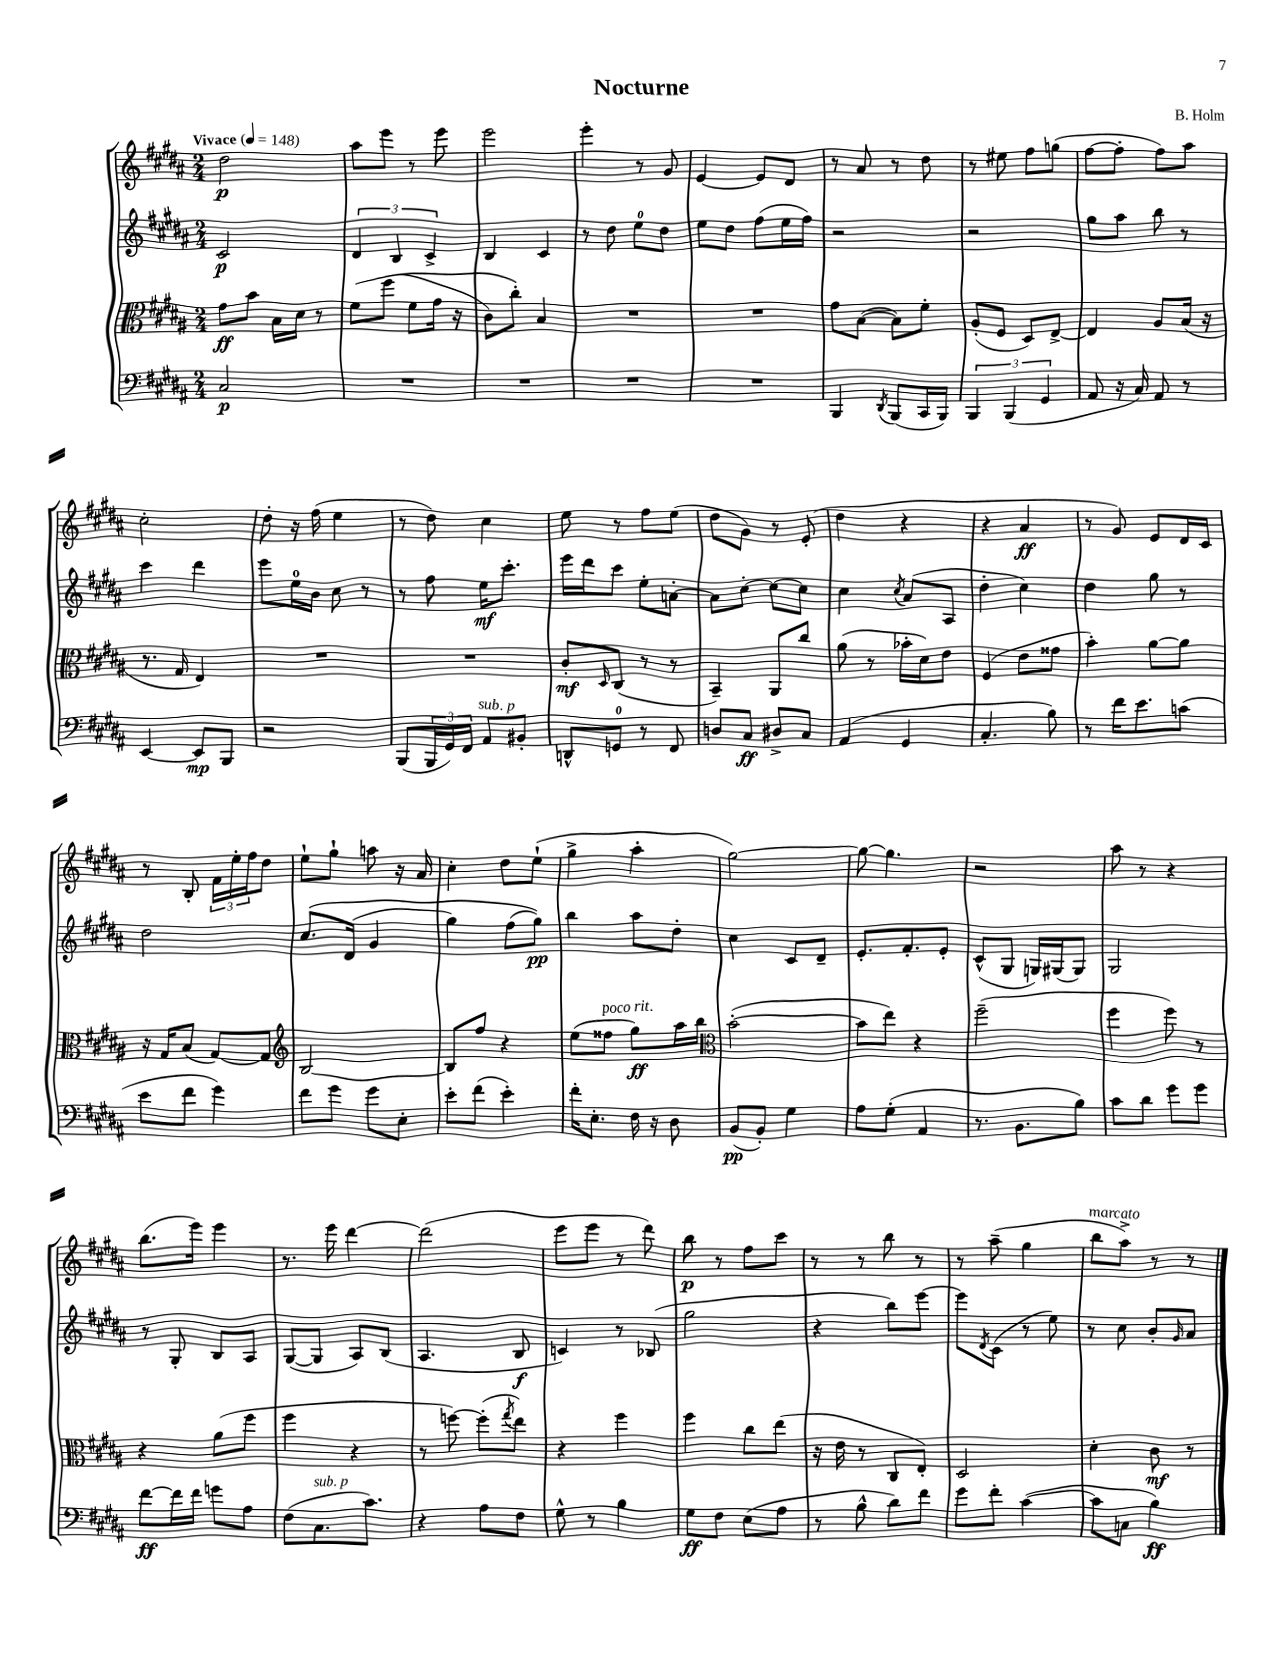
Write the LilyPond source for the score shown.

\header { title = "Nocturne" composer = "B. Holm" }
<<
\new StaffGroup <<
\new Staff = "s0" {
    \clef treble \key b \major \numericTimeSignature \time 2/4 \tempo "Vivace" 4 = 148
    dis''2\p |
    ais''8 e'''8 r8 e'''8 |
    e'''2 |
    e'''4-. r8 gis'8 |
    e'4~ e'8 dis'8 |
    r8 ais'8 r8 dis''8 |
    r8 eis''8 fis''8 g''8( |
    fis''8~ fis''8-. fis''8) ais''8 |
    cis''2-. |
    dis''8-. r16 fis''16( e''4 |
    r8 dis''8) cis''4 |
    e''8 r8 fis''8 e''8( |
    dis''8 gis'8) r8 e'8-.( |
    dis''4 r4 |
    r4 ais'4\ff |
    r8 gis'8) e'8 dis'16 cis'16 |
    r8 b8-. \tuplet 3/2 { fis'16 e''16-. fis''16 } dis''8 |
    e''8-! gis''8-! a''8 r16 ais'16 |
    cis''4-. dis''8 e''8-!( |
    gis''4-> ais''4-. |
    gis''2~) |
    gis''8~ gis''4. |
    r2 |
    ais''8 r8 r4 |
    b''8.( e'''16) e'''4 |
    r8. e'''16 dis'''4~ |
    dis'''2( |
    e'''8 e'''8 r8 dis'''8) |
    b''8\p r8 fis''8 cis'''8 |
    r8 r8 b''8 r8 |
    r8 ais''8--( gis''4 |
    b''8^\markup { \italic "marcato" } ais''8->) r8 r8 \bar "|." |
}
\new Staff = "s1" {
    \clef treble \key b \major \numericTimeSignature \time 2/4
    cis'2\p |
    \tuplet 3/2 { dis'4 b4 cis'4-> } |
    b4 cis'4 |
    r8 dis''8 e''8-0 dis''8 |
    e''8 dis''8 fis''8( e''16 fis''16) |
    r2 |
    r2 |
    gis''8 ais''8 b''8 r8 |
    cis'''4 dis'''4 |
    e'''8 e''16-0 b'16 cis''8 r8 |
    r8 fis''8 e''16\mf cis'''8.-. |
    e'''16 dis'''16 cis'''8 e''8-. a'8~-. |
    a'8 cis''8~-. cis''8~ cis''8 |
    cis''4 \acciaccatura { cis''8 } ais'8( ais8 |
    dis''4-. cis''4) |
    dis''4 gis''8 r8 |
    dis''2 |
    cis''8.\( dis'16( gis'4 |
    gis''4) fis''8( gis''8\pp)\) |
    b''4 ais''8 dis''8-. |
    cis''4 cis'8 dis'8-- |
    e'8.-. fis'8.-. e'8-. |
    cis'8-^( gis8 g16) gis16( gis8) |
    gis2 |
    r8 gis8-. b8 ais8 |
    gis8~( gis8 ais8) b8( |
    ais4. b8\f |
    c'4) r8 bes8( |
    gis''2 |
    r4 b''8) e'''8~ |
    e'''8 \acciaccatura { dis'8 } cis'8( r8 e''8) |
    r8 cis''8 b'8-. \grace { gis'16 } ais'8 \bar "|." |
}
\new Staff = "s2" {
    \clef alto \key b \major \numericTimeSignature \time 2/4
    gis'8\ff b'8 b16 dis'16 r8 |
    fis'8\( fis''8( fis'8 gis'16 r16 |
    cis'8) cis''8-.\) b4 |
    R2 |
    R2 |
    gis'8 b8~( b8) fis'8-. |
    ais8-.( fis8 dis8) e8~-> |
    e4 ais8 b16( r16 |
    r8. gis16 e4) |
    R2 |
    R2 |
    cis'8-.\mf \grace { dis16 } cis8( r8 r8 |
    b,4--) ais,8 cis''8 |
    ais'8( r8 bes'16-. dis'16) e'8 |
    fis4( e'8 gisis'8 |
    b'4-.) ais'8~ ais'8 |
    r16 gis16 b8( gis8~) gis8 |
    \clef treble b2~ |
    b8 fis''8 r4 |
    e''8( fisis''8^\markup { \italic "poco rit." } gis''8\ff) ais''16 b''16 |
    \clef alto b'2~-.( |
    b'8 e''8) r4 |
    fis''2--( |
    fis''4 fis''8) r8 |
    r4 ais'8( fis''8 |
    fis''4 r4 |
    r8 f''8~) f''8-.( \acciaccatura { gis''8 } e''8) |
    r4 fis''4 |
    fis''4 cis''8 e''8( |
    r16 e'16 r8 cis8 e8-.) |
    dis2 |
    dis'4-. cis'8\mf r8 \bar "|." |
}
\new Staff = "s3" {
    \clef bass \key b \major \numericTimeSignature \time 2/4
    cis2\p |
    R2 |
    R2 |
    R2 |
    R2 |
    b,,4 \acciaccatura { dis,8 } b,,8( cis,16 b,,16) |
    \tuplet 3/2 { b,,4 b,,4( gis,4 } |
    ais,8 r16 cis16) ais,8 r8 |
    e,4~ e,8\mp b,,8 |
    r2 |
    b,,8( \tuplet 3/2 { b,,16 gis,16) fis,16 } ais,8^\markup { \italic "sub. p" } bis,8-. |
    d,8-^ g,8-0 r8 fis,8 |
    d8 cis8\ff dis8-> cis8 |
    ais,4( gis,4 |
    cis4.-. b8) |
    r8 fis'16 e'8. c'8( |
    e'8 fis'8 gis'4) |
    fis'8 gis'8 gis'8 e8-. |
    e'8-. fis'8( e'4-.) |
    fis'16-. e8.-. fis16 r16 dis8 |
    b,8\pp( b,8-.) gis4 |
    ais8 gis8-.( ais,4 |
    r8. b,8. b8) |
    cis'8 dis'8 gis'8 gis'8 |
    fis'8~\ff fis'16 fis'16 g'8 ais8 |
    fis8( cis8.^\markup { \italic "sub. p" } cis'8.) |
    r4 ais8 fis8 |
    gis8-^ r8 b4 |
    gis8\ff fis8 e8( ais8 |
    r8 b8-^ dis'8) fis'8 |
    gis'8 fis'8-. cis'4~( |
    cis'8 c8 b4\ff) \bar "|." |
}
>>
>>
\layout { \context { \Score \remove "Bar_number_engraver" } }
